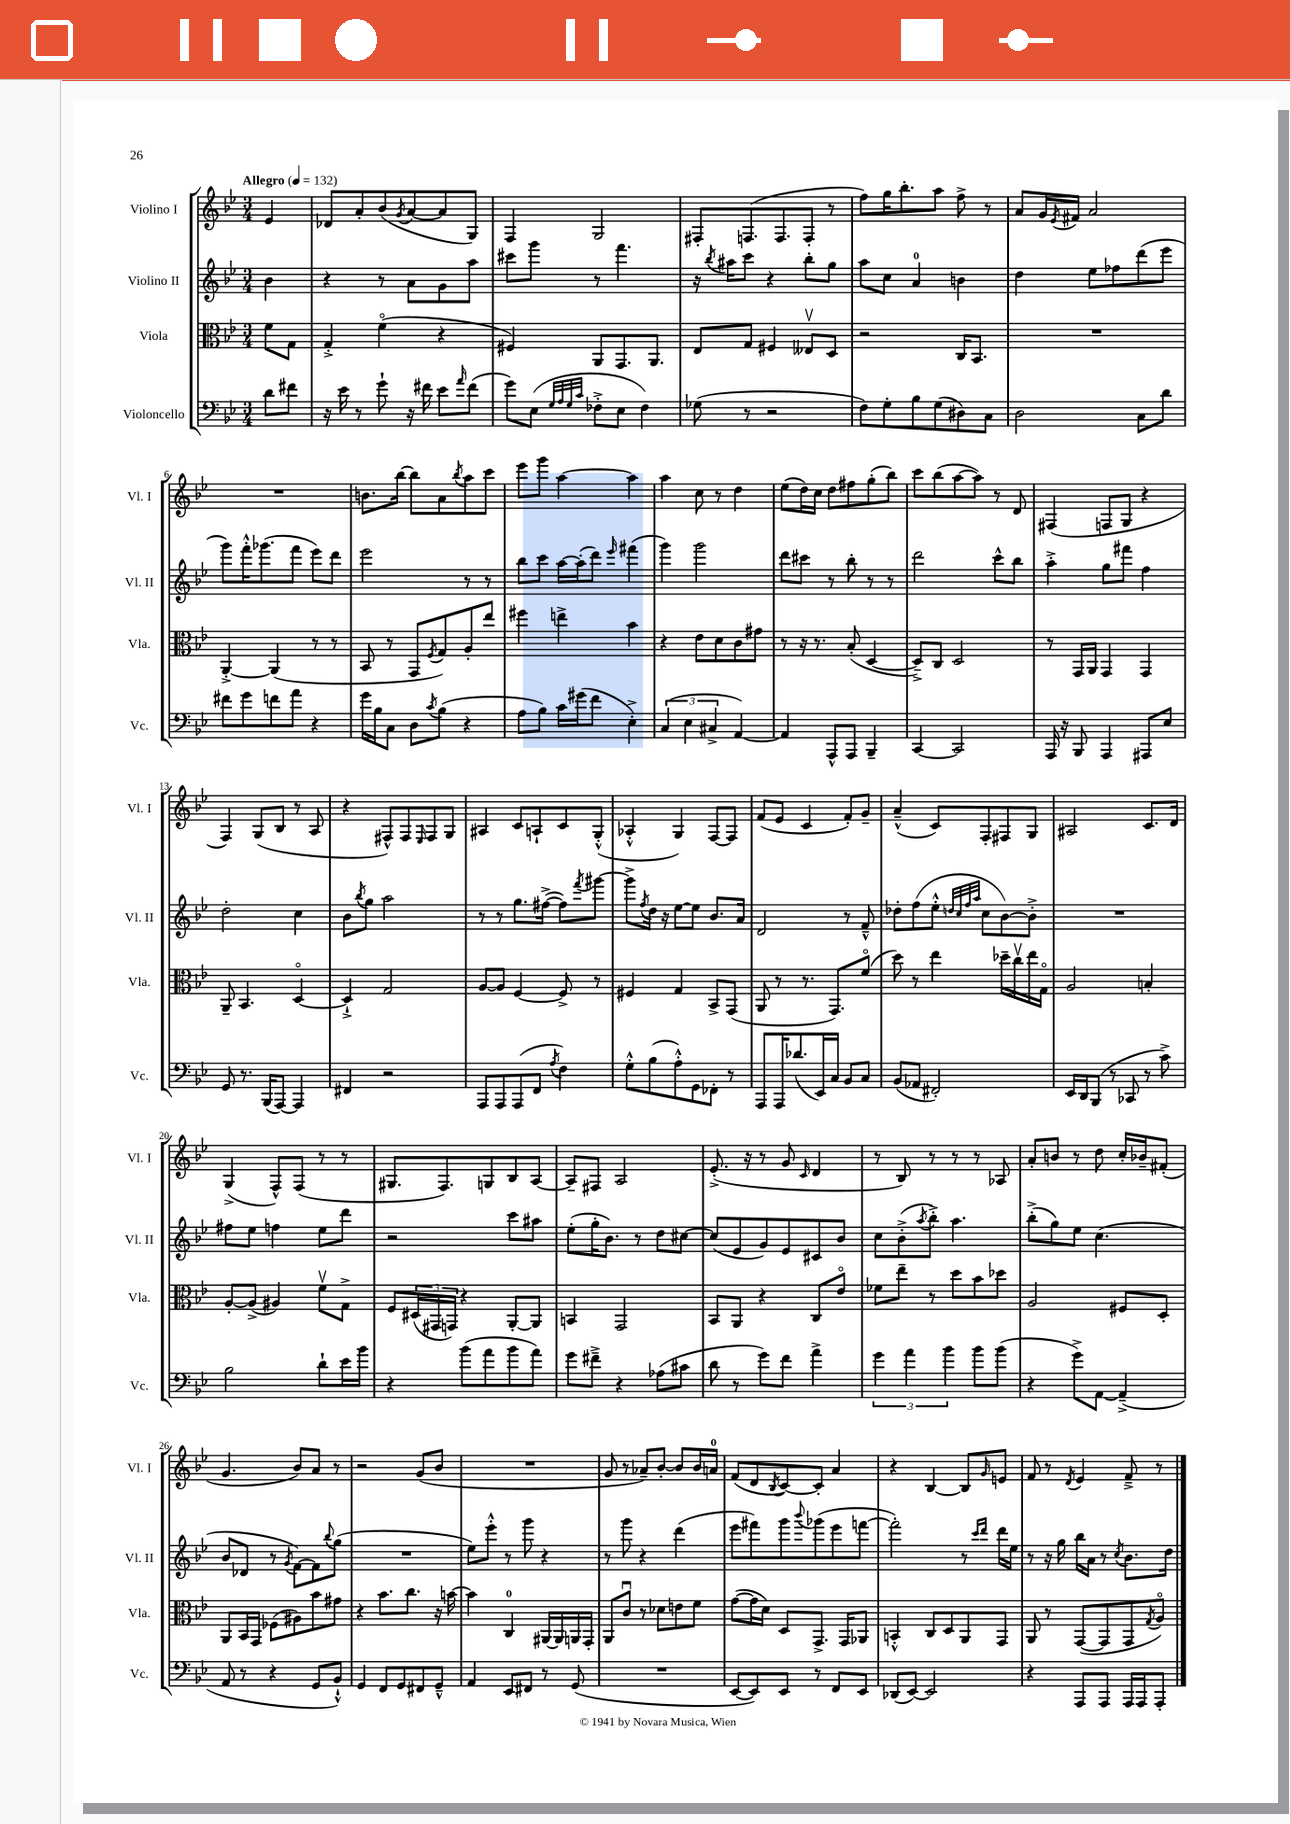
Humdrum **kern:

**kern	**kern	**kern	**kern
*staff4	*staff3	*staff2	*staff1
*clefF4	*clefC3	*clefG2	*clefG2
*k[b-e-]	*k[b-e-]	*k[b-e-]	*k[b-e-]
*M3/4	*M3/4	*M3/4	*M3/4
*MM132	*MM132	*MM132	*MM132
8d	8f	4b-	4e-
8f#	8G	.	.
=	=	=	=
16r	4G'^	4r	8d-
16e-	.	.	.
8r	.	.	8a'
8g`	(4fo	8r	(8b-
.	.	.	8qg
16r	.	8a	[8a
16f#	.	.	.
8e-	4r	8g	8a]
16qqa	.	.	.
(8f#	.	8aa	8G)
=	=	=	=
8g)	4F#)	8ccc#	4F
(8E-	.	8ggg	.
32qqG	.	.	.
32qqA	.	.	.
32qqG	.	.	.
32qqc	.	.	.
8F-'^	8AA	8r	2G
8E-	8.GG	4.fff	.
4F-)	.	.	.
.	8.AA	.	.
=	=	=	=
(8G-	8E-	16r	8F#'
.	.	8qbb-	.
.	.	16aa#	.
8r	8G	8ccc	(8.F
2r	4F#	4r	.
.	.	.	8.F
.	8E--v	8bb-'	8F'
.	8D	8gg	8r
=	=	=	=
8F)	2r	8aa	8ff)
8G'	.	8cc	16gg
.	.	.	8.bb-'
8B-	.	4a	.
(8G	.	.	8aa
8D#)	16C	4b	8ff^
.	8.BB-	.	.
8C	.	.	8r
=	=	=	=
2D	2.r	4dd	8a
.	.	.	16g
.	.	.	8qe-
.	.	.	16f#
.	.	8ee-	2a
.	.	8ff-	.
8C	.	(8ddd	.
8d	.	8eee-	.
=	=	=	=
8f#	[4AA'^	8ggg)	2.r
8g	.	16fff'^^	.
.	.	(8.ggg-	.
8f	(4AA]	.	.
8a	.	8fff	.
4r	8r	8eee-)	.
.	8r	8ddd	.
=	=	=	=
16g	8BB-	2eee-	8.b
16B-	.	.	.
8C	8r	.	.
.	.	.	[16bb-
8D	8GG	.	8bb-]
8qc	8qF	.	.
(8B-	8G)	.	8a
.	.	.	8qbb-
4r	8A'	8r	8aa
.	8ee-	8r	8ccc
=	=	=	=
8A	4ff#	8bb-	8eee-
8B-)	.	8ccc	8ggg
16c	4ee^	[16aa	[4aa
(16g#	.	(16aa']	.
8f	.	8ddd)	.
.	.	16qqeee-	.
4E-'^)	4b-	(4fff#	4aa]
=	=	=	=
(6C	4r	4ggg)	4aa
6E-	.	.	.
.	8e-	2ggg	8cc
6C#^	.	.	.
.	8d	.	8r
[4AA)	8c	.	4dd
.	8g#	.	.
=	=	=	=
4AA]	8r	8ddd	(8ee-
.	16r	8ccc#	16dd)
.	8.r	.	16cc
8AAA^^	.	8r	8dd
8AAA	(8B-'	8bb-'	8ff#
4BBB-~	[4D	8r	(8gg'
.	.	8r	8bb-)
=	=	=	=
[4CC	8D~^])	2ddd	8ccc
.	8C	.	(8bb-
2CC]	2D	.	[8aa
.	.	.	8aa])
.	.	8ccc^^	8r
.	.	8bb-	8d
=	=	=	=
16AAA	8r	4aa'^	(4F#
16r	.	.	.
8BBB-	16GG	.	.
.	16AA	.	.
4AAA	4GG	8gg	8F
.	.	8fff#	8G
8AAA#	4GG	4ff	4r
8E-	.	.	.
=	=	=	=
8GG	8AA~	2dd'	4F)
8.r	4.BB-	.	.
.	.	.	(8G
(16BBB-	.	.	.
[8AAA)	.	.	8B-
4AAA]	[4Do	4cc	8r
.	.	.	8A
=	=	=	=
4FF#	4D`^]	8b-	4r
.	.	8qbb-	.
.	.	8gg	.
2r	2G	2aa	8F#^^)
.	.	.	8F#
.	.	.	16qqE-
.	.	.	8F#
.	.	.	8G
=	=	=	=
8AAA	[8A	8r	4A#
8AAA	8A]	8r	.
(8AAA	[4F	8.gg	8c
8FF	.	.	8A`
.	.	([16ff#^	.
8qA	.	.	.
4F)	8F^]	8ff#])	8c
.	.	8qfff	.
.	8r	[8ggg#	(8G'^^
=	=	=	=
8G'^^	4F#	8ggg#^]	4A-'^^
.	.	8qff	.
(8B-	.	16dd	.
.	.	16r	.
8A'^^)	4G	[8ee-	4G)
8GG	.	8ee-]	.
8FF-'	8BB-^	8.b-	[8F
8r	(8GG	.	8F]
.	.	16a	.
=	=	=	=
8AAA	8AA	2d	(8f
16AAA	8r	.	8e-
(8.d-	.	.	.
.	8.r	.	4c
16EE-)	.	.	.
16C	8.GG)	.	.
8BB-	.	8r	8f')
8C	(8fo	8f~^^	8g~
=	=	=	=
(8BB-	8dd)	8dd-'	(4a~^^
8AA-	8r	(8ff	.
2FF#')	4ee-	8ee-'^^	8c)
.	.	32qqdd	.
.	.	32qqcc	.
.	.	32qqff	.
.	.	32qqaa	.
.	.	8cc	8F'
.	16dd-~	[8b-)	8F#
.	16ccv	.	.
.	16ee-	8b-'^]	8G
.	16Go	.	.
=	=	=	=
16EE-	2A	2.r	2A#
16DD	.	.	.
(8BBB-	.	.	.
8r	.	.	.
8CC-	.	.	.
8r	4B'	.	8.c
8c^)	.	.	.
.	.	.	16d
=	=	=	=
2B-	[8A'	8ff#	(4G^
.	(8A^]	8ee-	.
.	4A#)	4ff	8F^^)
.	.	.	(8F
8d`	8fv	8ee-	8r
16e-	8G^	8ddd	8r
16b-	.	.	.
=	=	=	=
4r	8F	2r	8.G#
.	(24D#	.	.
.	24GG#	.	.
.	.	.	8.F)
.	24GG)	.	.
(8b-	4r	.	.
8a	.	.	8G
8b-	[8AA'	8ccc	8B-
8a)	8AA]	8aa#	[8A
=	=	=	=
8g	4BB	(8ee-'	8A~]
8f#~^	.	16gg'	8F#
.	.	8.b-)	.
4r	2GG	.	2A
.	.	8r	.
(8A-	.	8dd	.
8c#	.	[8cc#	.
=	=	=	=
8d	8BB-	(8cc#]	(8.e-'^
8r	8AA	8e-	.
.	.	.	16r
8g)	4r	8g)	8r
8f	.	8e-	8g
.	.	.	16qqc
4a^	8C	8c#	4d
.	8e-o	8b-	.
=	=	=	=
6g	8f-	8cc	8r
.	8ee-~	(8b-'^	8B-)
6a	.	.	.
.	.	8qaa	.
.	8r	8bb-'^)	8r
6b-	.	.	.
.	8dd	4.aa	8r
8b-	8b-	.	8r
(8b-	8dd-	.	8A-
=	=	=	=
4r	2A	(8bb-'^	8a'
.	.	8gg)	8b
8g^)	.	8ee-	8r
[8AA	.	(4.cc	8dd
(4AA~^]	8F#	.	16cc'
.	.	.	16b-~
.	8D'	.	(8f#'
=	=	=	=
8AA	8AA	8b-	4.g
8r	16BB-	8d-	.
.	16GG	.	.
4r	(8F-	8r	.
.	.	8qg	.
.	8A#)	[8f)	8b-)
8GG	8b-	8f]	8a
.	.	8qqbb-	.
8BB-`^^)	8g#	(8gg	8r
=	=	=	=
4GG	4r	2.r	2r
8FF	8.b-	.	.
8GG	.	.	.
.	8.cc	.	.
8FF#	.	.	(8g
8GG~^^	16r	.	8b-
.	[16b	.	.
=	=	=	=
4AA	4b]	8ee-)	2.r
.	.	8eee-'^^	.
8EE-	4C	8r	.
8FF#	.	8ggg	.
8r	[16AA#	4r	.
.	16AA#]	.	.
(8GG	16AA	.	.
.	16GG'	.	.
=	=	=	=
2.r	8AA	8r	8g
.	8cu	8ggg	8r
.	8r	4r	8a-~)
.	8d-	.	[8b-'
.	8e	(4ddd	8b-]
.	8f	.	16b-
.	.	.	16a
=	=	=	=
[8EE-	([8g	8eee-	(8f
8EE-])	16g]	8fff#)	8d
.	16d)	.	.
.	.	.	8qB-
8EE-	8D	8ggg	[8c)
.	.	8qqbbb-	.
8r	8.GG^	(8ggg-	8c']
8FF	.	8eee-	4a
.	16GG	.	.
8EE-	8AA-	[8fff	.
=	=	=	=
(8DD-	4BB'^^	2fff'])	4r
[8EE-)	.	.	.
2EE-]	8C	.	[4B-
.	8D	.	.
.	8AA	8r	8B-]
.	.	16qqccc	.
.	.	16qqddd	16qqg
.	8GG	16ddd	8e
.	.	16ee-	.
=	=	=	=
4r	8AA	8r	8f
.	8r	16r	8r
.	.	16gg	.
.	.	.	8qd
8AAA	([8GG	16bb-	4e-
.	.	16a	.
8AAA	8GG]	8r	.
.	.	8qcc	.
16AAA	8GG	8.b-	8f~^
16AAA	.	.	.
.	8qG	.	.
8AAA'	8Ao)	.	8r
.	.	16dd	.
==	==	==	==
*-	*-	*-	*-
